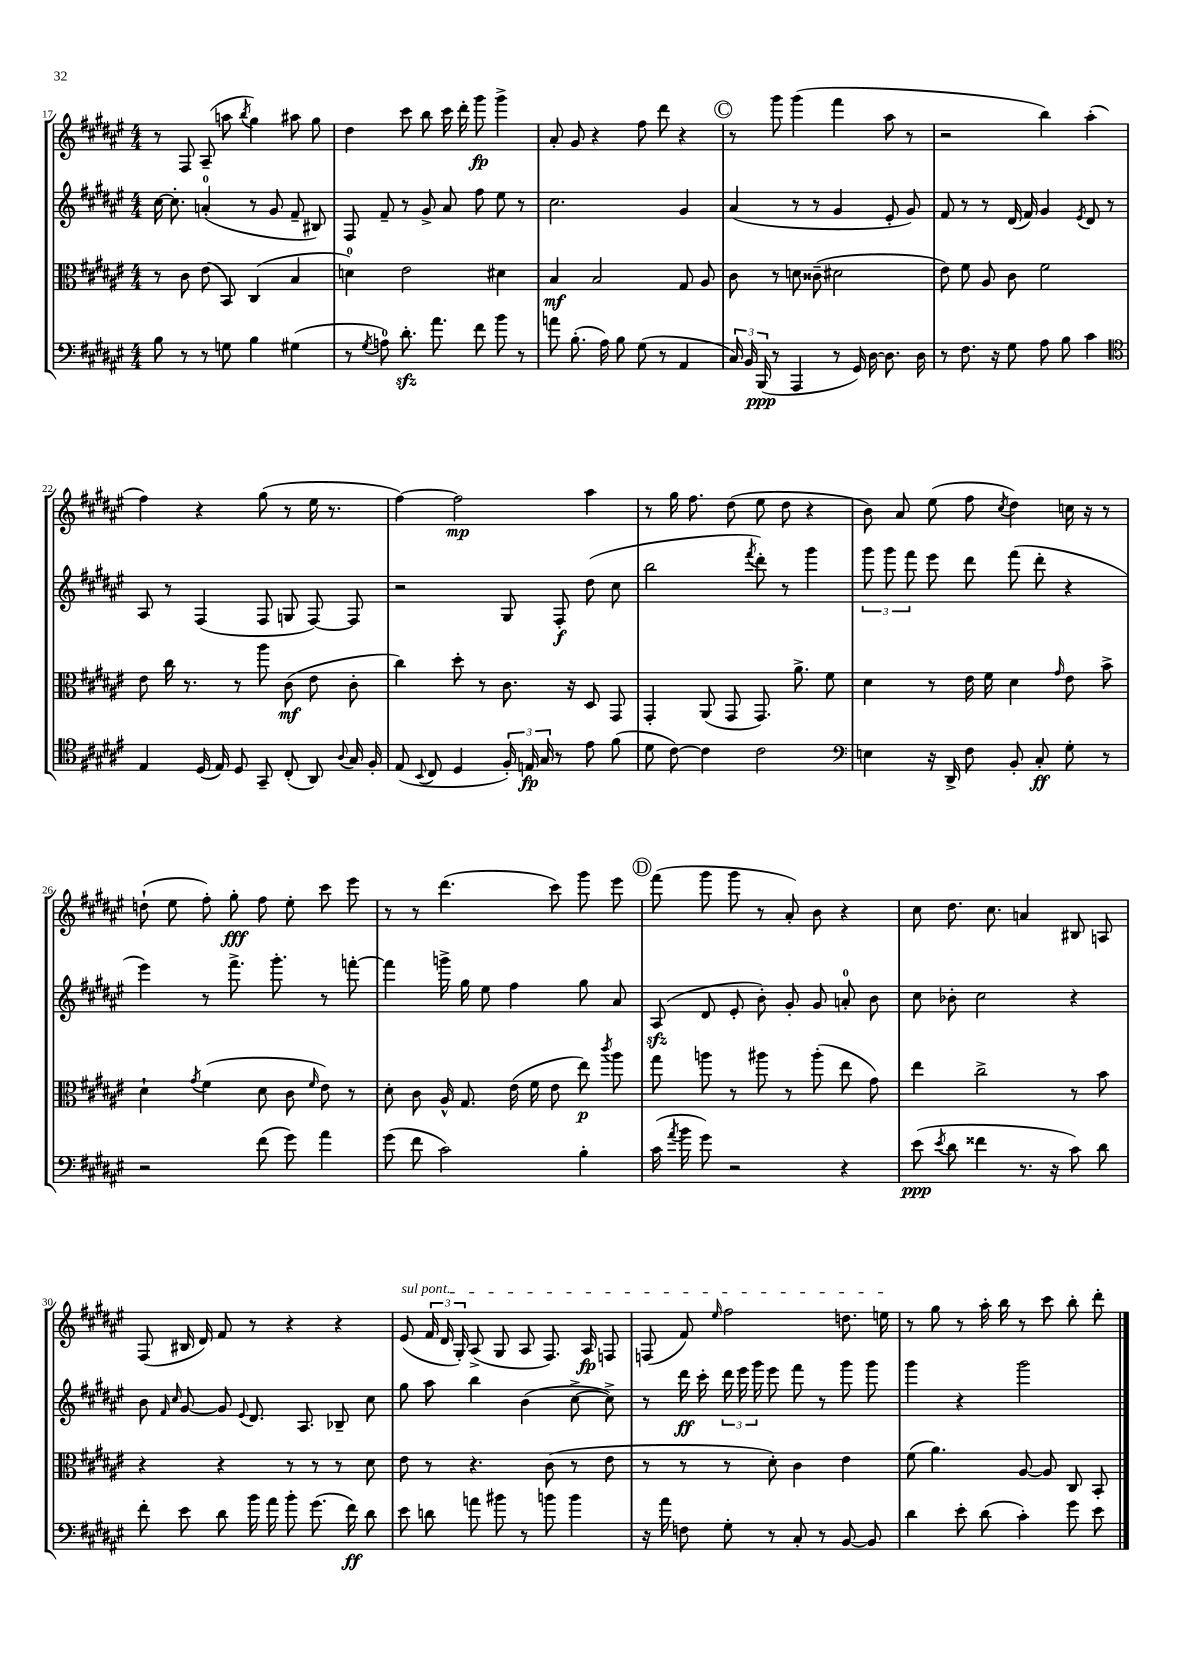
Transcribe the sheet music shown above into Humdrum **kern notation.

**kern	**kern	**kern	**kern
*staff4	*staff3	*staff2	*staff1
*clefF4	*clefC3	*clefG2	*clefG2
*k[f#c#g#d#a#e#]	*k[f#c#g#d#a#e#]	*k[f#c#g#d#a#e#]	*k[f#c#g#d#a#e#]
*M4/4	*M4/4	*M4/4	*M4/4
8B	8r	[16cc#	8r
.	.	8.cc#']	.
8r	8c#	.	8F#
8r	(8e#	(4a'	(8A#~
8G	8BB)	.	8aa
.	.	.	8qbb
4B	(4C#	8r	4gg#)
.	.	8g#	.
(4G#	4B	8f#~	8aa#
.	.	8B#)	8gg#
=	=	=	=
8r	4d)	8F#	4dd#
8qG#	.	.	.
8A)	.	8f#~	.
8.d#'	2e#	8r	8ccc#
.	.	8g#^	8bb
8.a#	.	.	.
.	.	8a#	16ccc#
.	.	.	16ddd#'
8f#	.	8ff#	8ggg#
8b	4d#	8ee#	4ggg#^
8r	.	8r	.
=	=	=	=
8a	4B	2.cc#	8a#'
(8.B'	.	.	8g#
.	2B	.	4r
16A#)	.	.	.
8B	.	.	.
(8G#	.	.	8ff#
8r	.	.	8ddd#
4AA#	8G#	4g#	4r
.	8A#	.	.
=	=	=	=
24C#)	8c#	(4a#	8r
24BB	.	.	.
(24BBB	.	.	.
8r	8r	.	8ggg#
4AAA#	8d	8r	(4ggg#
.	(8c##~	8r	.
8r	2d#	4g#	4fff#
16GG#)	.	.	.
[16D#	.	.	.
8.D#]	.	8e#'	8aa#
.	.	8g#)	8r
16D#	.	.	.
=	=	=	=
8r	8e#)	8f#	2r
8.F#	8f#	8r	.
.	8A#	8r	.
16r	.	.	.
8G#	8c#	(16d#	.
.	.	16f#)	.
8A#	2f#	4g#	4bb)
8B	.	.	.
.	.	8qe#	.
4c#	.	8d#	(4aa#'
.	.	8r	.
=	=	=	=
*clefC4	*	*	*
4E#	8e#	8A#	4ff#)
.	16cc#	8r	.
.	8.r	.	.
(16D#	.	(4F#	4r
16E#)	.	.	.
8D#	8r	.	.
8GG#~	8aa#	8F#	(8gg#
(8C#'	(8c#	8G	8r
8AA#)	8e#	[8F#)	16ee#
.	.	.	8.r
8qqA#	.	.	.
16G#	8c#'	8F#]	.
16F#'	.	.	.
=	=	=	=
(8E#	4cc#)	2r	[4ff#)
8qqBB	.	.	.
8C#	.	.	.
4D#	8dd#'	.	2ff#]
.	8r	.	.
24F#')	8.c#	8G#	.
24E	.	.	.
24G#	.	.	.
8r	.	8F#'	.
.	16r	.	.
8e#	8D#	(8dd#	4aa#
(8f#	8GG#	8cc#	.
=	=	=	=
8d#	4GG#'	2bb	8r
[8c#)	.	.	16gg#
.	.	.	8.ff#
4c#]	(8AA#	.	.
.	8GG#	.	(8dd#
.	.	8qfff#	.
2c#	8.GG#)	8ddd#')	8ee#
.	.	8r	8dd#
.	8.a#^	.	.
.	.	4ggg#	4r
.	8f#	.	.
=	=	=	=
*clefF4	*	*	*
4E	4d#	12ggg#	8b)
.	.	12ggg#	.
.	.	.	8a#
.	.	12fff#	.
16r	8r	8eee#	(8ee#
16DD#^	.	.	.
8F#	16e#	8ddd#	8ff#
.	16f#	.	.
.	.	.	8qcc#
8BB'	4d#	(8fff#	4dd#)
8C#'	.	8ddd#'	.
.	16qqg#	.	.
8G#'	8e#	4r	16cc
.	.	.	16r
8r	8b^	.	8r
=	=	=	=
2r	4d#`	4eee#)	(8dd`
.	.	.	8ee#
.	8qg#	.	.
.	(4f#	8r	8ff#')
.	.	8.fff#^	8gg#'
(8f#	8d#	.	8ff#
.	.	8.ggg#'	.
8g#)	8c#	.	8ee#'
.	16qqf#	.	.
4a#	8e#)	8r	8ccc#
.	8r	[8fff'	8eee#
=	=	=	=
(8g#	8d#'	4fff]	8r
8f#	8c#	.	8r
2c#)	16A#^^	16ggg^	(4.ddd#
.	8.G#	16gg#	.
.	.	8ee#	.
.	(16e#	4ff#	.
.	16f#	.	.
.	8e#	.	8ccc#)
4B'	8ee#)	8gg#	8ggg#
.	8qccc#	.	.
.	8aa#	8a#	8eee#
=	=	=	=
(16c#	8gg#	(8A#	(8fff#
8qa#	.	.	.
16b	.	.	.
8g#)	8aa	8d#	8ggg#
2r	8r	8e#'	8ggg#
.	8aa#	8b')	8r
.	8r	8g#'	8a#')
.	(8aa#'	8g#	8b
4r	8ee#	8a'	4r
.	8g#)	8b	.
=	=	=	=
(8e#	4ee#	8cc#	8cc#
8qe#	.	.	.
8d#	.	8b-'	8.dd#
4f##	2cc#^	2cc#	.
.	.	.	8.cc#
8.r	.	.	4a
16r	.	.	.
8c#)	8r	4r	8B#
8d#	8b	.	8A
=	=	=	=
8f#'	4r	8b	(8F#
.	.	16qqf#	.
.	.	16qqcc#	.
8e#	.	[8g#	16B#
.	.	.	16d#)
8d#	4r	8g#]	8f#
.	.	8qqe#	.
16b	.	8.d#	8r
16a#	.	.	.
8b'	8r	.	4r
.	.	8.A#	.
(8.g#	8r	.	.
.	8r	8B-~	4r
16f#)	.	.	.
8d#	8d#	8cc#	.
=	=	=	=
8e#	8e#	8gg#	(8e#
8d	8r	8aa#	24f#
.	.	.	24d#
.	.	.	24G#')
8a	4.r	4bb	(8A#^
8b#	.	.	8G#
8r	.	(4b	8A#
8b	(8c#	.	8.F#)
4b	8r	[8cc#^	.
.	.	.	16A#
.	8e#	8cc#^])	8F
=	=	=	=
16r	8r	8r	(8F
16a#	.	.	.
8F	8r	16ddd#	8f#)
.	.	16ccc#'	.
.	.	.	16qqee#
8G#'	8r	24ddd#	2ff#
.	.	24eee#	.
.	.	24ggg#	.
8r	8d#')	8eee#	.
8C#'	4c#	8fff#	.
8r	.	8r	.
[8BB	4e#	8ggg#	8.dd
8BB]	.	8ggg#	.
.	.	.	16ee
=	=	=	=
4d#	(8f#	4ggg#	8r
.	4.a#)	.	8gg#
8e#'	.	4r	8r
(8d#	.	.	16aa#'
.	.	.	16bb
4c#')	[8A#	2ggg#	8r
.	8A#]	.	8ccc#
8g#	8C#	.	8bb'
8e#	8BB'	.	8ddd#'
==	==	==	==
*-	*-	*-	*-
